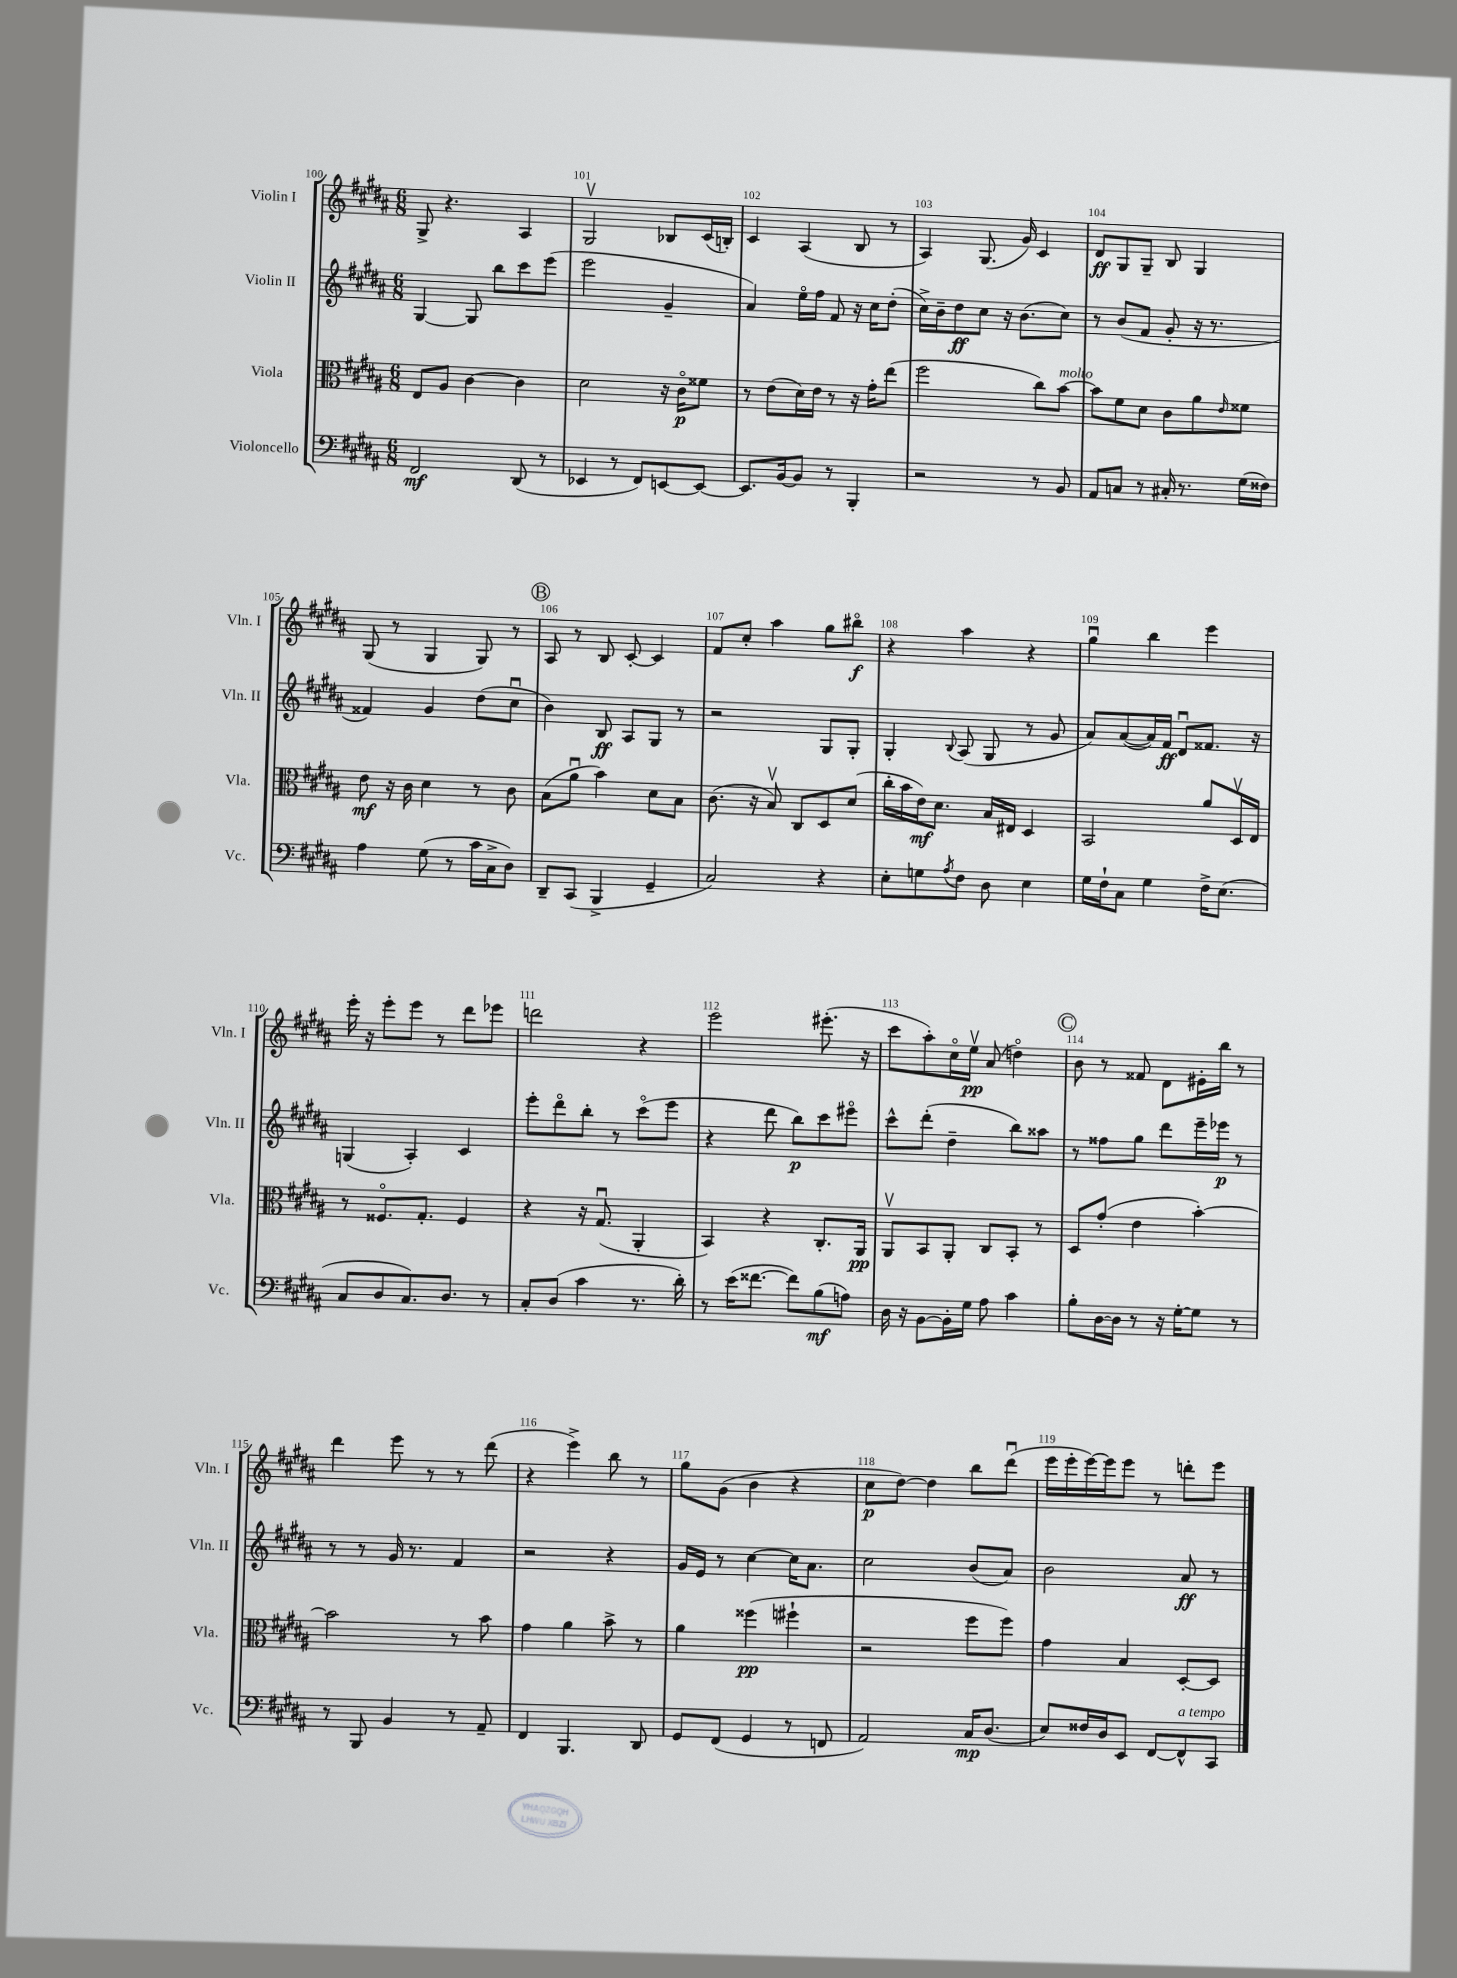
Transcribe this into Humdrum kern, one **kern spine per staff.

**kern	**dynam	**kern	**dynam	**kern	**dynam	**kern	**dynam
*part4	*part4	*part3	*part3	*part2	*part2	*part1	*part1
*staff4	*staff4	*staff3	*staff3	*staff2	*staff2	*staff1	*staff1
*I"Violoncello	*	*I"Viola	*	*I"Violin II	*	*I"Violin I	*
*I'Vc.	*	*I'Vla.	*	*I'Vln. II	*	*I'Vln. I	*
*clefF4	*	*clefC3	*	*clefG2	*	*clefG2	*
*k[f#c#g#d#a#]	*	*k[f#c#g#d#a#]	*	*k[f#c#g#d#a#]	*	*k[f#c#g#d#a#]	*
*M6/8	*	*M6/8	*	*M6/8	*	*M6/8	*
=100	=100	=100	=100	=100	=100	=100	=100
2FF#/	mf	8E/L	.	[4G#/	.	8G#^/	.
.	.	8A#/J	.	.	.	4.r	.
.	.	[4c#\	.	8G#/]	.	.	.
.	.	.	.	8bb\L	.	.	.
(8DD#/	.	4c#\]	.	8ccc#\	.	4A#/	.
8r	.	.	.	(8eee\J	.	.	.
=101	=101	=101	=101	=101	=101	=101	=101
4EE-X/	.	2d#\	.	2eee\	.	2G#v/	.
8r	.	.	.	.	.	.	.
8FF#/L)	.	.	.	.	.	.	.
[8EEn/	.	16r	.	4g#~/	.	8B-X/L	.
.	.	16c#\KL	p	.	.	.	.
8EE/J_	.	8f##X\J	.	.	.	(16c#/L	.
.	.	.	.	.	.	16Bn'/JJ)	.
=102	=102	=102	=102	=102	=102	=102	=102
8.EE/L]	.	8r	.	4a#/)	.	4c#/	.
.	.	(8e\L	.	.	.	.	.
[16BB/k	.	.	.	.	.	.	.
8BB/J]	.	16d#\L)	.	16ee\LL	.	(4A#/	.
.	.	16e\JJ	.	16ff#\JJ	.	.	.
8r	.	8r	.	8f#/	.	.	.
4BBB'/	.	16r	.	16r	.	8B/	.
.	.	16g#'\KL	.	16cc#\KL	.	.	.
.	.	(8ee\J	.	(8dd#'\J	.	8r	.
=103	=103	=103	=103	=103	=103	=103	=103
2r	.	2ff#\	.	16cc#^\LL)	.	4A#/)	.
.	.	.	.	16b~\J	.	.	.
.	.	.	.	8dd#\	ff	.	.
.	.	.	.	8cc#\J	.	(8.G#/	.
.	.	.	.	16r	.	.	.
.	.	.	.	(8.b\L	.	16g#/)	.
8r	.	8cc#\L)	.	.	.	4c#/	.
!	!	!LO:TX:a:i:t=molto	!	!	!	!	!
8BB/	.	[8b\J	.	8cc#\J)	.	.	.
=104	=104	=104	=104	=104	=104	=104	=104
8AA#/L	.	8b\L]	.	8r	.	8d#/L	ff
8Cn/J	.	8f#\	.	(8b/L	.	8G#/	.
8r	.	8d#\J	.	8f#/J	.	8G#~/J	.
16C#X'/	.	8c#\L	.	8g#'/	.	8B/	.
8.r	.	.	.	.	.	.	.
.	.	8a#\	.	16r	.	4G#/	.
.	.	.	.	8.r	.	.	.
.	.	16qqe/	.	.	.	.	.
(16G#\LL	.	8f##X\J	.	.	.	.	.
16F##X\JJ)	.	.	.	.	.	.	.
!!LO:LB:g=z
=105	=105	=105	=105	=105	=105	=105	=105
4A#\	.	8e\	mf	4f##X/)	.	(8G#/	.
.	.	16r	.	.	.	8r	.
.	.	16c#\	.	.	.	.	.
(8G#\	.	4d#\	.	4g#/	.	4G#/	.
8r	.	.	.	.	.	.	.
16c#\LL	.	8r	.	(8dd#\L	.	8G#/)	.
16C#^\J	.	.	.	.	.	.	.
8D#\J)	.	8c#\	.	8cc#u\J	.	8r	.
!!LO:REH:place=s1:t=B
=106	=106	=106	=106	=106	=106	=106	=106
8DD#~/L	.	(8B\L	.	4b\)	.	8A#/	.
(8CC#/J	.	8a#u\J	.	.	.	8r	.
4BBB^/	.	4b\)	.	8B/	ff	8B/	.
.	.	.	.	8A#/L	.	[8c#'/	.
4GG#~/	.	8d#\L	.	8G#/J	.	4c#/]	.
.	.	8B\J	.	8r	.	.	.
=107	=107	=107	=107	=107	=107	=107	=107
2C#/)	.	(8.c#\	.	2r	.	8f#/L	.
.	.	.	.	.	.	8cc#'/J	.
.	.	16r	.	.	.	.	.
.	.	8Bv/)	.	.	.	4aa#\	.
.	.	8C#/L	.	.	.	.	.
4r	.	8D#/	.	8G#/L	.	8gg#\L	.
.	.	(8d#/J	.	8G#'/J	.	8bb#X\J	f
=108	=108	=108	=108	=108	=108	=108	=108
8E'\L	.	16cc#'\LL	.	4G#'/	.	4r	.
.	.	16b\	.	.	.	.	.
8Gn\	.	16e\J)	mf	.	.	.	.
.	.	8.d#\J	.	.	.	.	.
8qA#/	.	.	.	8qqB/	.	.	.
8F#\J	.	.	.	(8A#/	.	4aa#\	.
8D#\	.	16B/LL	.	8G#/	.	.	.
.	.	16E#X/JJ	.	.	.	.	.
4E\	.	4D#/	.	8r	.	4r	.
.	.	.	.	8g#/	.	.	.
=109	=109	=109	=109	=109	=109	=109	=109
16G#\LL	.	2BB/	.	8a#/L)	.	4gg#u\	.
16F#`\J	.	.	.	.	.	.	.
8C#\J	.	.	.	([8a#/	.	.	.
4G#\	.	.	.	16a#/L])	.	4bb\	.
.	.	.	.	16f#/JJ	ff	.	.
.	.	.	.	8d#u/L	.	.	.
16F#^\KL	.	8a#/L	.	8.f##X/J	.	4eee\	.
(8.E\J	.	.	.	.	.	.	.
.	.	16D#v/L	.	.	.	.	.
.	.	16E/JJ	.	16r	.	.	.
!!LO:LB:g=z
=110	=110	=110	=110	=110	=110	=110	=110
8C#/L	.	8r	.	(4Gn/	.	16eee'\	.
.	.	.	.	.	.	16r	.
8D#/	.	8.F##X/L	.	.	.	8eee'\L	.
8.C#/)	.	.	.	4A#'/)	.	8eee\J	.
.	.	8.G#'/J	.	.	.	.	.
.	.	.	.	.	.	8r	.
8.D#/J	.	.	.	.	.	.	.
.	.	4F##/	.	4c#/	.	8ddd#\L	.
8r	.	.	.	.	.	8eee-X\J	.
=111	=111	=111	=111	=111	=111	=111	=111
8C#'/L	.	4r	.	8eee'\L	.	2dddn\	.
(8D#/J	.	.	.	8ddd#\	.	.	.
4c#\	.	16r	.	8bb'\J	.	.	.
.	.	(8.G#u/	.	.	.	.	.
.	.	.	.	8r	.	.	.
8.r	.	4AA#'/	.	(8ccc#\L	.	4r	.
.	.	.	.	8eee\J	.	.	.
16d#'\)	.	.	.	.	.	.	.
=112	=112	=112	=112	=112	=112	=112	=112
8r	.	4BB/)	.	4r	.	2eee\	.
(16e\KL	.	.	.	.	.	.	.
[8.f##X\J	.	.	.	.	.	.	.
.	.	4r	.	8ddd#\	.	.	.
8f##\L])	.	.	.	8bb\L)	p	.	.
(8B\	mf	8.C#'/L	.	8ccc#\	.	(8.eee#X'\	.
8An\J)	.	.	.	8eee#X\J	.	.	.
.	.	16AA#/Jk	pp	.	.	16r	.
=113	=113	=113	=113	=113	=113	=113	=113
16D#\	.	8AA#v/L	.	8ccc#^^\L	.	8ccc#\L	.
16r	.	.	.	.	.	.	.
[8BB\L	.	8BB/	.	(8ddd#'\J	.	8aa#'\)	.
16BB'\L]	.	8AA#'/J	.	4dd#~\	.	16cc#\L	.
16G#\JJ	.	.	.	.	.	16eev\JJ	pp
8A#\	.	8C#/L	.	.	.	(8a#/	.
4c#\	.	8BB'/J	.	8bb\L)	.	4ddn\)	.
.	.	8r	.	8aa##X\J	.	.	.
!!LO:REH:place=s1:t=C
=114	=114	=114	=114	=114	=114	=114	=114
8B'\L	.	8D#/L	.	8r	.	8b\	.
[16D#\L	.	(8g#'/J	.	8ff##X\L	.	8r	.
16D#\JJ]	.	.	.	.	.	.	.
8r	.	4e\	.	8gg#\J	.	8f##X/	.
16r	.	.	.	8ddd#\L	.	8d#\L	.
[16G#'\KL	.	.	.	.	.	.	.
8G#\J]	.	[4b'\)	.	16eee~\L	.	16e#X'\L	.
.	.	.	.	16eee-X\JJ	p	16bb\JJ	.
8r	.	.	.	8r	.	8r	.
!!LO:LB:g=z
=115	=115	=115	=115	=115	=115	=115	=115
8r	.	2b\]	.	8r	.	4ddd#\	.
8BBB/	.	.	.	8r	.	.	.
4BB/	.	.	.	16g#/	.	8eee\	.
.	.	.	.	8.r	.	.	.
.	.	.	.	.	.	8r	.
8r	.	8r	.	4f#/	.	8r	.
8AA#~/	.	8b\	.	.	.	(8ddd#\	.
=116	=116	=116	=116	=116	=116	=116	=116
4FF#/	.	4g#\	.	2r	.	4r	.
4.BBB/	.	4a#\	.	.	.	4eee^\)	.
.	.	8b^\	.	4r	.	8bb\	.
8DD#/	.	8r	.	.	.	8r	.
=117	=117	=117	=117	=117	=117	=117	=117
8GG#/L	.	4a#\	.	16g#/LL	.	8gg#\L	.
.	.	.	.	16e/JJ	.	.	.
(8FF#/J	.	.	.	8r	.	(8g#\J	.
4GG#/	.	(4ff##X\	pp	[4cc#\	.	4b\	.
8r	.	4ff#X`\	.	16cc#\KL]	.	4r	.
.	.	.	.	8.a#\J	.	.	.
8FFn/	.	.	.	.	.	.	.
=118	=118	=118	=118	=118	=118	=118	=118
2AA#/)	.	2r	.	2cc#\	.	8cc#\L	p
.	.	.	.	.	.	[8dd#\J)	.
.	.	.	.	.	.	4dd#\]	.
16C#/KL	mp	8ff#\L	.	(8b/L	.	8bb\L	.
(8.D#/J	.	.	.	.	.	.	.
.	.	8ff#\J)	.	8a#/J)	.	(8ddd#u\J	.
=119	=119	=119	=119	=119	=119	=119	=119
8E/L)	.	4g#\	.	2b\	.	16eee\LL	.
.	.	.	.	.	.	16eee'\	.
16F##X/L	.	.	.	.	.	[16eee\)	.
16D#/J	.	.	.	.	.	16eee\J]	.
8EE/J	.	4B/	.	.	.	8eee\J	.
[8FF#/L	.	.	.	.	.	8r	.
!LO:TX:a:i:t=a tempo	!	!	!	!	!	!	!
8FF#^^/]	.	[8D#'/L	.	8a#/	ff	8dddn'\L	.
8CC#/J	.	8D#/J]	.	8r	.	8eee\J	.
==	==	==	==	==	==	==	==
*-	*-	*-	*-	*-	*-	*-	*-
